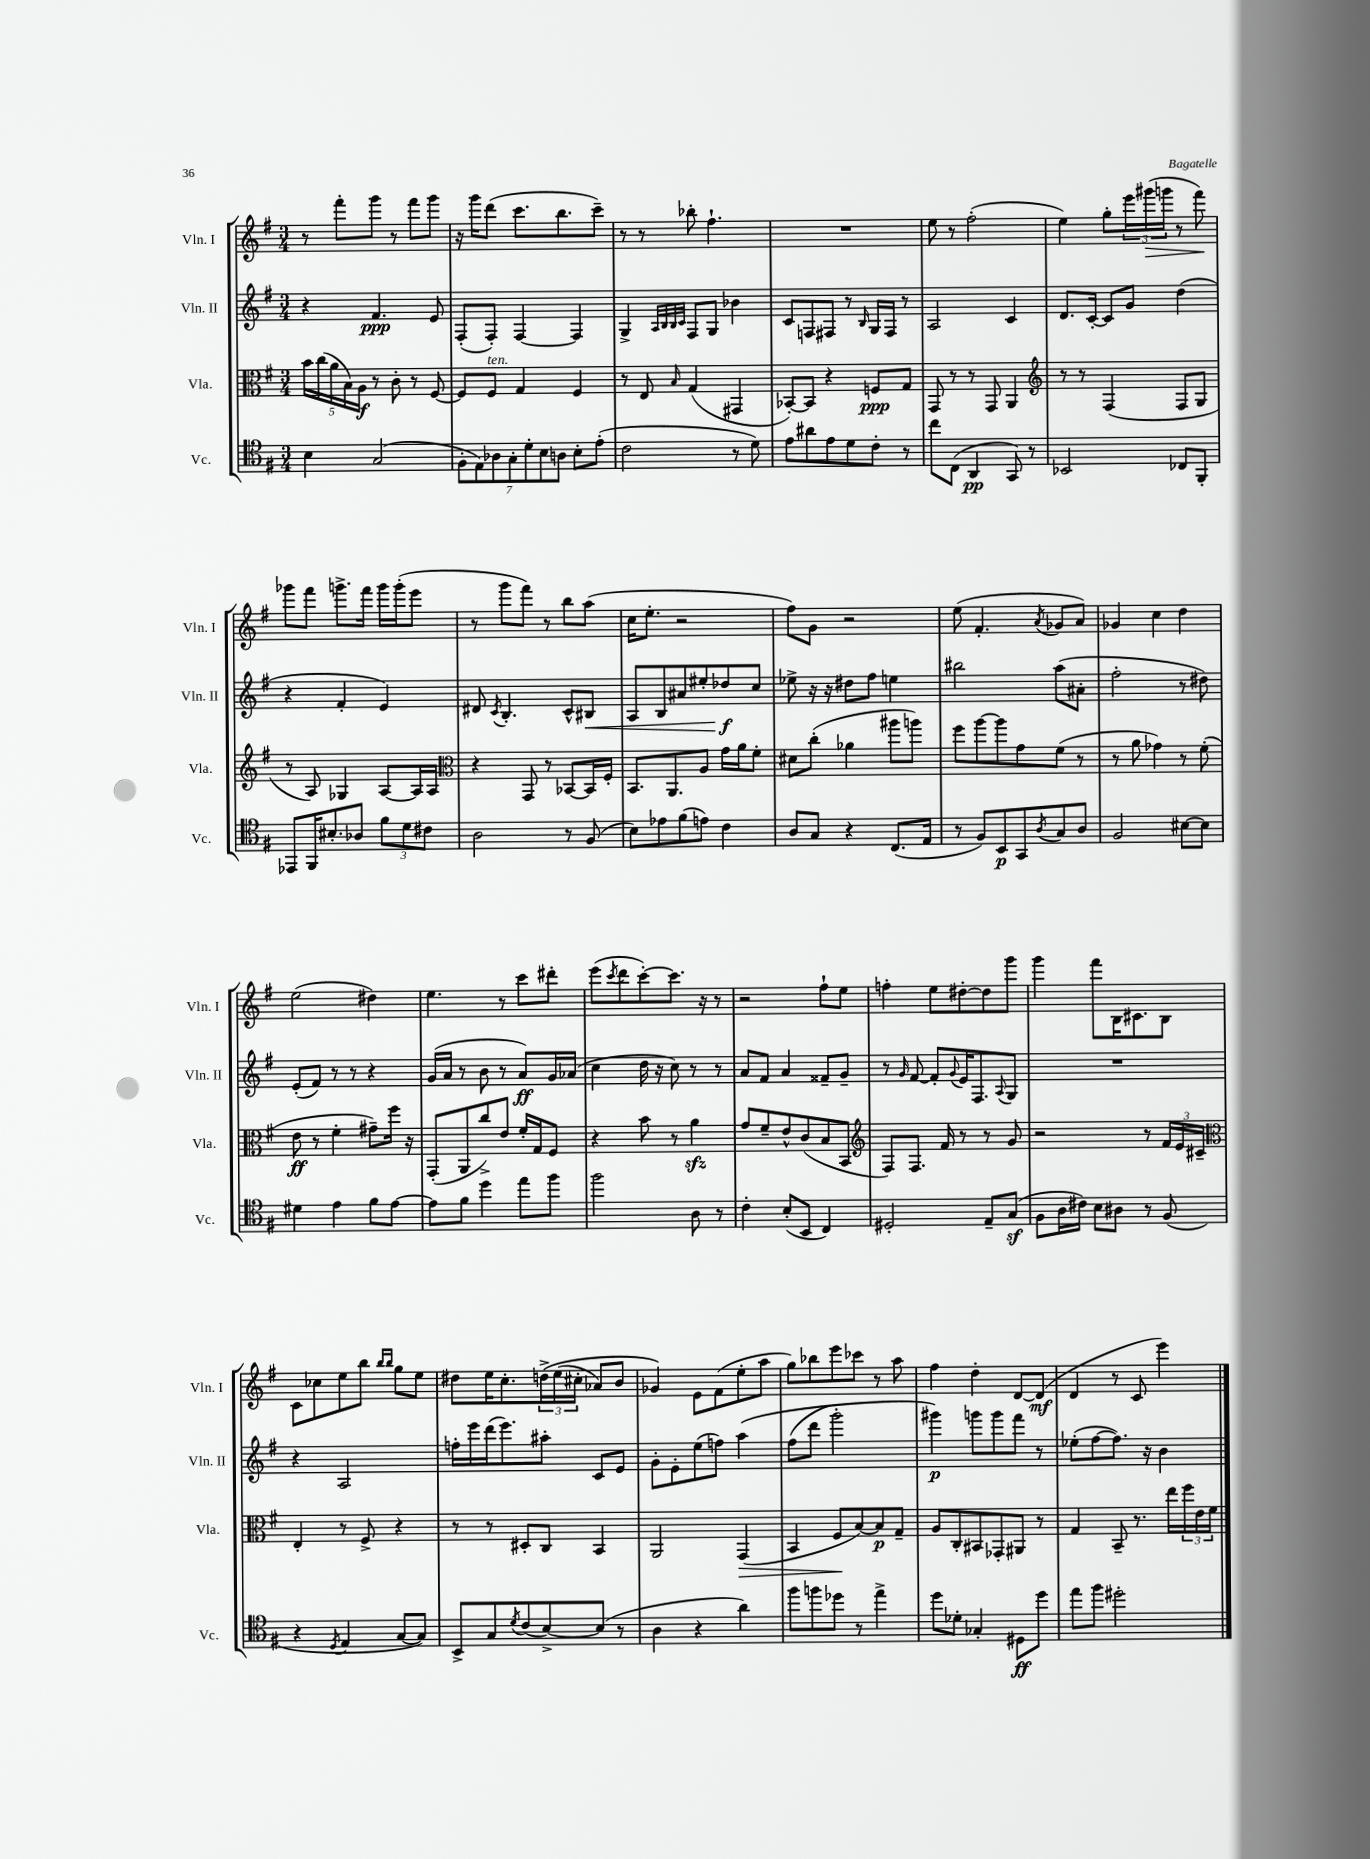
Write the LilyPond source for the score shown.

<<
\new StaffGroup <<
\new Staff = "s0" \with { instrumentName = "Vln. I" shortInstrumentName = "Vln. I" } {
    \clef treble \key g \major \numericTimeSignature \time 3/4
    r8 fis'''8-. g'''8 r8 fis'''8 g'''8 |
    r16 g'''16 d'''8( c'''8. b''8. c'''8--) |
    r8 r8 bes''8-. fis''4.-! |
    R2. |
    e''8 r8 fis''2-.( |
    e''4) g''8-. \tuplet 3/2 { e'''16 gis'''16\>( g'''16 } r8 fis'''8\!) |
    ges'''8 fis'''8 g'''8.-> fis'''16 g'''16 g'''16-.( e'''8 |
    r8 g'''8 fis'''8) r8 b''8 a''8( |
    c''16 e''8.-. r2 |
    fis''8) g'8 r2 |
    e''8( fis'4.-. \acciaccatura { a'8 } ges'8 a'8) |
    ges'4 c''4 d''4 |
    e''2( dis''4) |
    e''4. r8 c'''8 dis'''8-. |
    e'''8( \acciaccatura { c'''8 } d'''8 c'''8~-.) c'''8. r16 r8 |
    r2 fis''8-! e''8 |
    f''4-. e''8 dis''8~-. dis''8 g'''8 |
    g'''4 fis'''8 b16 cis'8. b8 |
    c'8 ces''8 e''8 b''8 \grace { b''16 b''16 } g''8 e''8 |
    dis''8 e''16 c''8.-. \tuplet 3/2 { d''16->\( e''16( cis''16-. } aes'8) b'8 |
    ges'4\) e'8 fis'8( e''8-. a''8 |
    g''8) bes''8 e'''8 ces'''8 r8 a''8 |
    fis''4 d''4-. d'8~ d'8\mf( |
    d'4 r8 c'8 e'''4) \bar "|." |
}
\new Staff = "s1" \with { instrumentName = "Vln. II" shortInstrumentName = "Vln. II" } {
    \clef treble \key g \major \numericTimeSignature \time 3/4
    r4 fis'4.\ppp e'8 |
    fis8-.( fis8-.) fis4~ fis4 |
    g4-> \grace { a32 b32 b32 c'32 } fis8 g8 bes'4 |
    c'8 f8 fis8 r8 \grace { b16 } g16 fis16 r8 |
    a2 c'4 |
    d'8. c'16~-. c'8 g'8 d''4( |
    r4 fis'4-. e'4) |
    dis'8 \acciaccatura { c'8 } b4.-. c'8-^ bis8\< |
    a8 b8 ais'8 eis''8-. des''8\f\! c''8 |
    ees''8-> r16 r16 dis''8 fis''8 e''4 |
    bis''2 a''8( ais'8-. |
    fis''2-. r8 dis''8) |
    e'8-.( fis'8) r8 r8 r4 |
    g'16( a'16 r8 b'8 r8 a'8\ff) g'16 aes'16( |
    c''4 d''16 r16 c''8) r8 r8 |
    a'8 fis'8 a'4 fisis'8-- g'8-- |
    r8 \grace { g'16 } fis'8~ fis'8-. \appoggiatura { g'8 } e'16 fis8. \appoggiatura { a8 } g8 |
    R2. |
    r4 a2 |
    f''16-. e'''16 d'''16( e'''8.) ais''8-. c'8 e'8 |
    g'8-. e'8-. e''8( f''8) a''4\( |
    fis''8( d'''8 g'''2-.) |
    gis'''4\p\) g'''8 g'''8 fis'''8 r8 |
    ees''8-.( fis''8~ fis''8.) r16 b'4 \bar "|." |
}
\new Staff = "s2" \with { instrumentName = "Vla." shortInstrumentName = "Vla." } {
    \clef alto \key g \major \numericTimeSignature \time 3/4
    \tuplet 5/4 { b'16 c''16( a'16 b16) a16\f } r8 c'8-. r8 fis8~ |
    fis8 fis8^\markup { \italic "ten." } g4 fis4 |
    r8 e8 \grace { b16 } g4( gis,4 |
    bes,8~-.) bes,8 r4 f8\ppp g8 |
    g,8 r8 r8 g,8 a,4 |
    \clef treble r8 r8 fis4( fis8 g8 |
    r8 a8) ges4 a8~ a16 a16 |
    \clef alto r4 g,8 r8 bes,8~ bes,16 fis16-. |
    b,8. a,8. a8 g'16 a'16 fis'8-. |
    dis'8 c''8-.( aes'4 ais''8 a''8) |
    fis''8 a''8~ a''8 g'8 fis'8( r8 |
    r8 a'8 ges'4) r8 fis'8-.( |
    e'8\ff r8 fis'4-. gis'8--) fis''16 r16 |
    g,8-.( a,8 c''8->) e'8 fis'16-. g16 fis8 |
    r4 b'8 r8 a'4\sfz |
    g'8 fis'8-- e'8-^ c'8( b8 b,8 |
    \clef treble fis8) fis8. fis'16 r8 r8 g'8 |
    r2 r8 \tuplet 3/2 { fis'16 e'16 cis'16-- } |
    \clef alto e4-. r8 fis8-> r4 |
    r8 r8 dis8-. c8 b,4 |
    a,2 g,4\>( |
    b,4 fis8\! b8~) b8\p g8-- |
    a8 c8-. bis,8 ges,8-. ais,8 r8 |
    g4 b,8-- r8. e''16 \tuplet 3/2 { fis''16 e'16 fis'16 } \bar "|." |
}
\new Staff = "s3" \with { instrumentName = "Vc." shortInstrumentName = "Vc." } {
    \clef tenor \key g \major \numericTimeSignature \time 3/4
    b4 g2( |
    \tuplet 7/4 { fis8-. e8) aes8 g8-. d'8-. b8 a8 } b8-. e'8-.( |
    c'2 r8 d'8) |
    e'8 ais'8 e'8 d'8 c'8-. r8 |
    c''8 c8( a,4\pp g,8) r8 |
    bes,2 ces8 fis,8-. |
    ees,8 fis,16 bis8.-. aes8 \tuplet 3/2 { fis'8 d'8 cis'8 } |
    a2 r8 fis8( |
    b8) ees'8 fis'8( e'8) c'4 |
    a8 g8 r4 c8.( e16 |
    r8 fis8) b,8\p g,8 \acciaccatura { a8 } g8 a8 |
    fis2 bis8~ bis8 |
    dis'4 e'4 fis'8 e'8~ |
    e'8 fis'8 d''4 e''8 fis''8 |
    fis''2 a8 r8 |
    c'4-. b8-.( b,8 c4) |
    dis2-. e8-- g8\sf( |
    fis8 a16 cis'16) b8 ais8 r8 fis8( |
    r4 \acciaccatura { d8 } e4 g8~ g8) |
    b,8-> g8 \acciaccatura { d'8 } c'8( b8~->) b8( r8 |
    a4 r4 a'4) |
    fis''8 f''8 des''8 r8 e''4-> |
    d''8 des'8-. ges4-. dis8\ff d''8 |
    e''8 fis''8 dis''2-. \bar "|." |
}
>>
>>
\layout { \context { \Score \remove "Bar_number_engraver" } }
